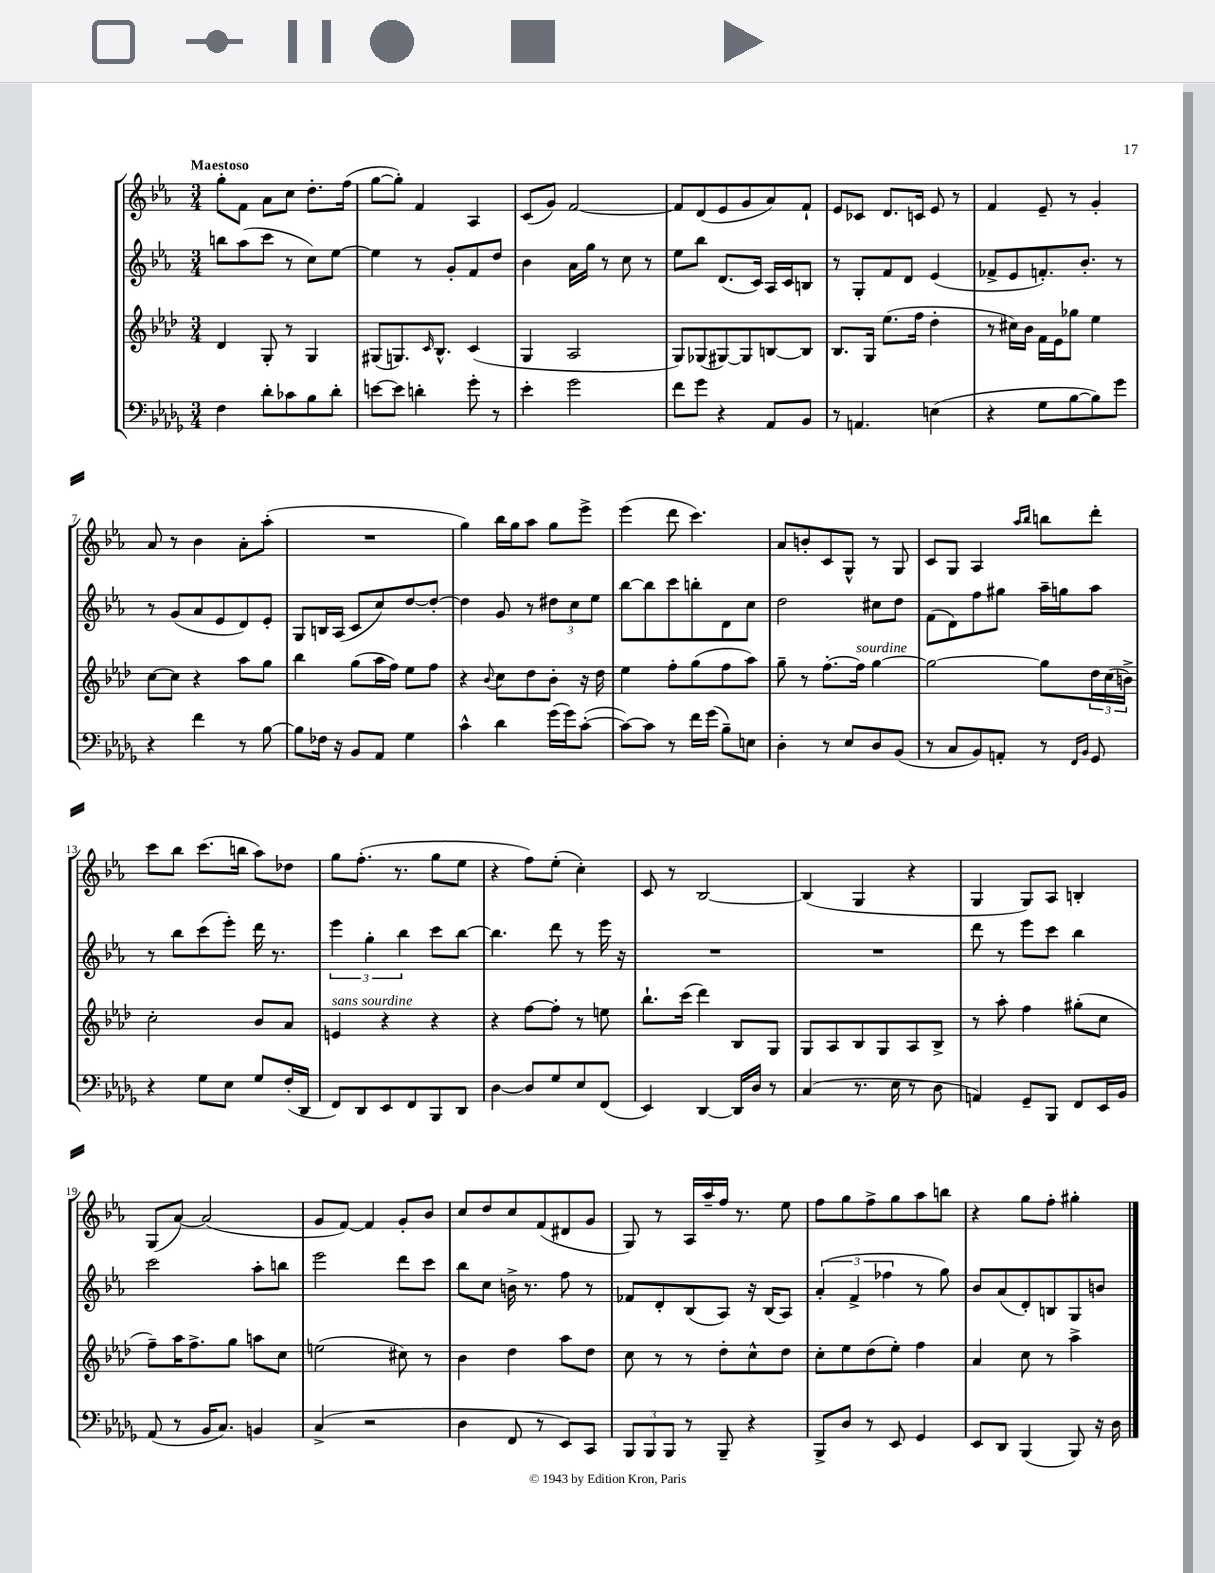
<<
\new StaffGroup <<
\new Staff = "s0" {
    \clef treble \key ees \major \numericTimeSignature \time 3/4 \tempo "Maestoso"
    g''8-. f'8 aes'8 c''8 d''8.-. f''16( |
    g''8~ g''8-.) f'4 aes4 |
    c'8( g'8) f'2~ |
    f'8 d'8( ees'8 g'8 aes'8) f'8-! |
    ees'8 ces'8 d'8. c'16 ees'8 r8 |
    f'4 ees'8-- r8 g'4-. |
    aes'8 r8 bes'4 aes'8-. aes''8-.( |
    R2. |
    g''4) bes''16 g''16 aes''8 g''8 ees'''8-> |
    ees'''4( d'''8 c'''4.) |
    aes'8 b'8-. c'8 g8-^ r8 g8 |
    c'8 g8 aes4 \grace { aes''16 bes''16 } b''8 d'''8-. |
    c'''8 bes''8 c'''8.( b''16 aes''8) des''8 |
    g''8 f''8.-.( r8. g''8 ees''8 |
    r4 f''8) ees''8-.( c''4-.) |
    c'8 r8 bes2~ |
    bes4( g4 r4 |
    g4 g8) aes8 b4-. |
    g8( aes'8~) aes'2( |
    g'8 f'8~) f'4 g'8-. bes'8 |
    c''8 d''8 c''8 f'8( dis'8 g'8 |
    g8) r8 aes16 aes''16-- f''16 r8. ees''8 |
    f''8 g''8 f''8-> g''8 aes''8 b''8 |
    r4 g''8 f''8-. gis''4-. \bar "|." |
}
\new Staff = "s1" {
    \clef treble \key ees \major \numericTimeSignature \time 3/4
    b''8 aes''8( c'''8 r8 c''8) ees''8~ |
    ees''4 r8 g'8-. f'8 d''8 |
    bes'4 aes'16 g''16 r8 c''8 r8 |
    ees''8 bes''8 d'8.( c'16) aes16 c'16 b8 |
    r8 g8-. f'8 d'8 ees'4( |
    fes'8-> ees'8 f'8.-.) bes'8.-. r8 |
    r8 g'8( aes'8 ees'8 d'8) ees'8-. |
    g8 b16 aes16( c'8 c''8) d''8~ d''8~-. |
    d''4 g'8 r8 \tuplet 3/2 { dis''8 c''8 ees''8 } |
    bes''8~ bes''8 c'''8 b''8-. d'8 c''8 |
    d''2 cis''8 d''8 |
    f'8( d'8) f''8 gis''8 aes''16-- g''16 aes''8 |
    r8 bes''8 c'''8( ees'''8-.) d'''16 r8. |
    \tuplet 3/2 { ees'''4 g''4-. bes''4 } c'''8 bes''8~ |
    bes''4. d'''8 r8 ees'''16 r16 |
    R2. |
    R2. |
    d'''8 r8 ees'''8 c'''8 bes''4 |
    c'''2 aes''8-. b''8 |
    ees'''2 d'''8 c'''8 |
    bes''8 c''8 b'16-> r8. f''8 r8 |
    fes'8 d'8-. bes8( aes8) r16 bes16( aes8) |
    \tuplet 3/2 { aes'4-.( f'4-> fes''4 } r8 g''8) |
    bes'8 aes'8( d'8-.) b8 g8 b'8 \bar "|." |
}
\new Staff = "s2" {
    \clef treble \key aes \major \numericTimeSignature \time 3/4
    des'4 g8-. r8 g4 |
    gis8( g8.) \grace { c'16 } bes8.-^ c'4( |
    g4 aes2 |
    g8) ges8( gis8~) gis8 b8~ b8 |
    bes8. g16 ees''8.( f''16 des''4-. |
    r8 cis''16) bes'16 f'16 ees'16 ges''8 ees''4 |
    c''8~ c''8 r4 aes''8 g''8 |
    bes''4 g''8( aes''16 f''16) ees''8 f''8 |
    r4 \appoggiatura { bes'8 } c''8 des''8 bes'8-. r16 des''16 |
    ees''4 f''8-. g''8( f''8 aes''8) |
    g''8-- r8 f''8.~-. f''16^\markup { \italic "sourdine" } g''4~ |
    g''2~ g''8 \tuplet 3/2 { des''16 c''16( b'16->) } |
    c''2-. bes'8 aes'8 |
    e'4^\markup { \italic "sans sourdine" } r4 r4 |
    r4 f''8~ f''8-. r8 e''8 |
    bes''8.-! c'''16( des'''4) bes8 g8 |
    g8 aes8 bes8 g8 aes8 bes8-> |
    r8 aes''8-. f''4 gis''8-.( c''8 |
    f''8--) aes''16 f''8.-> g''8 a''8 c''8 |
    e''2( cis''8) r8 |
    bes'4 des''4 aes''8 des''8 |
    c''8 r8 r8 des''8-. c''8-^ des''8 |
    c''8-. ees''8 des''8( ees''8-.) f''4 |
    aes'4 c''8 r8 aes''4-> \bar "|." |
}
\new Staff = "s3" {
    \clef bass \key des \major \numericTimeSignature \time 3/4
    f4 des'8-. ces'8 bes8 des'8-. |
    e'8~ e'8 d'4-. ges'8-. r8 |
    ees'4-. ges'2 |
    f'8 ges'8 r4 aes,8 bes,8 |
    r8 a,4. e4( |
    r4 ges8 bes8~ bes8) ges'8 |
    r4 f'4 r8 bes8~ |
    bes8 fes16 r16 bes,8 aes,8 ges4 |
    c'4-^ des'4 ges'16( ges'16) c'8~-.( |
    c'8~) c'8 r8 f'16 ges'16( bes8--) e8 |
    des4-. r8 ees8 des8 bes,8( |
    r8 c8 bes,8) a,8-. r8 \grace { f,16 bes,16 } ges,8 |
    r4 ges8 ees8 ges8 f16-.( des,16 |
    f,8) des,8 ees,8 f,8 bes,,8 des,8 |
    des4~ des8 ges8 ees8 f,8( |
    ees,4) des,4~ des,16 des16 r8 |
    c4( r8. ees16 r8 des8 |
    a,4) ges,8-- bes,,8 f,8 ees,16 bes,16 |
    aes,8( r8 bes,16 c8.) b,4 |
    c4->( r2 |
    des4 f,8 r8 ees,8) c,8 |
    \tuplet 3/2 { bes,,8 bes,,8 bes,,8 } r8 bes,,8-- r4 |
    bes,,8-> des8 r8 ees,8 ges,4 |
    ees,8 des,8 bes,,4( bes,,8) r16 des16 \bar "|." |
}
>>
>>
